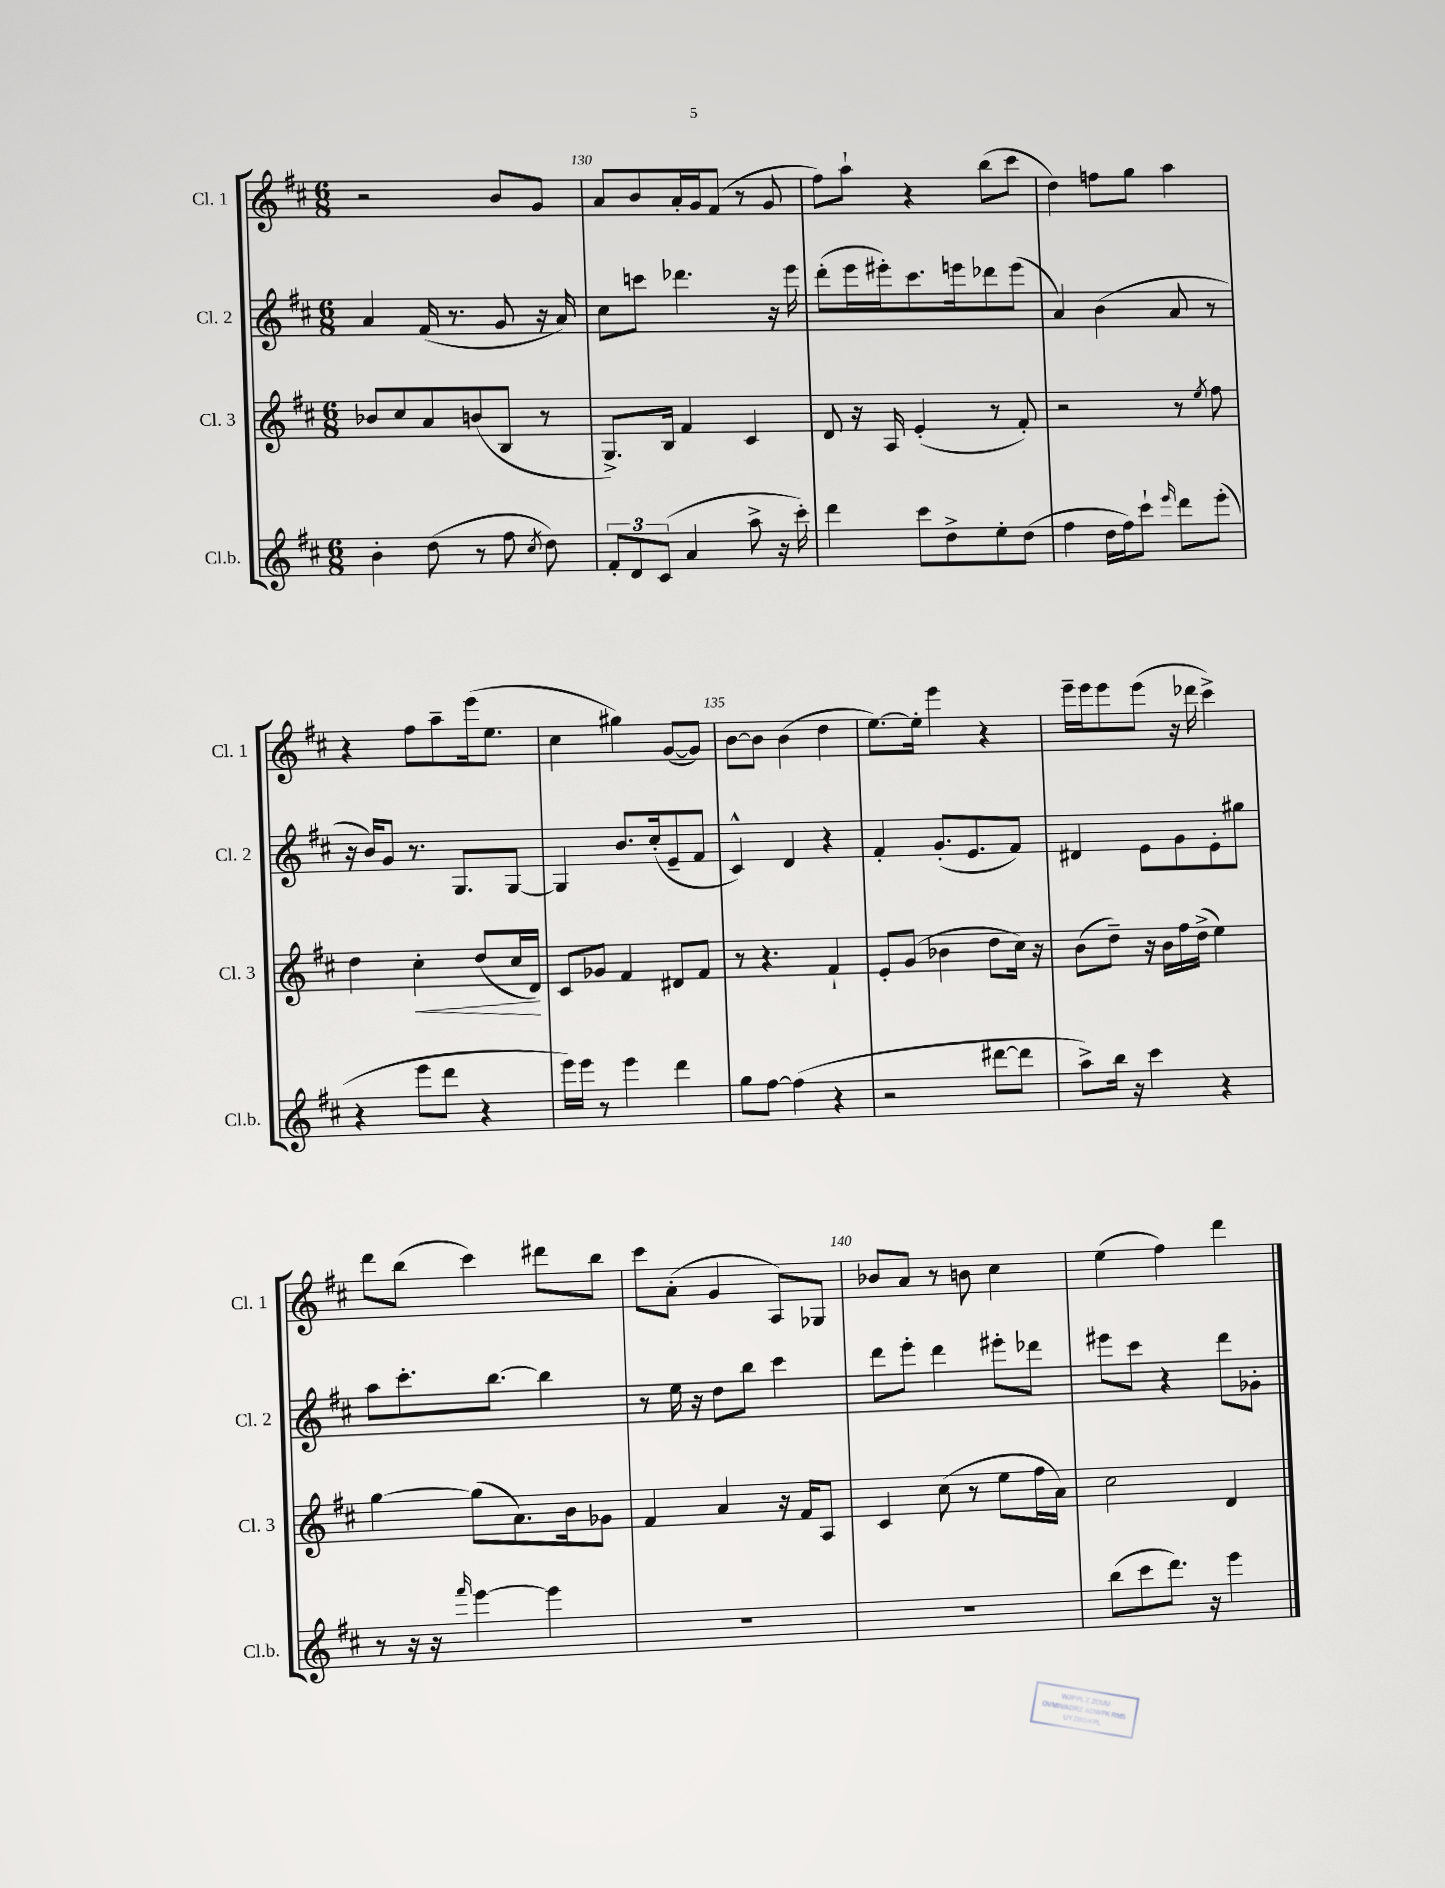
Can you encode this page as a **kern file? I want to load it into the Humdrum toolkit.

**kern	**kern	**kern	**kern
*staff4	*staff3	*staff2	*staff1
*clefG2	*clefG2	*clefG2	*clefG2
*k[f#c#]	*k[f#c#]	*k[f#c#]	*k[f#c#]
*M6/8	*M6/8	*M6/8	*M6/8
4b'	8b-	4a	2r
.	8cc#	.	.
(8dd	8a	(16f#	.
.	.	8.r	.
8r	(8b	.	.
8ff#	8B	8g	8b
8qcc#	.	.	.
8dd)	8r	16r	8g
.	.	16a)	.
=	=	=	=
12f#'	8.G^)	8cc#	8a
12d	.	.	.
.	.	8ccc	8b
(12c#	.	.	.
.	16B	.	.
4a	4f#	4.ddd-	16a'
.	.	.	16g
.	.	.	(8f#
8aa^	4c#	.	8r
16r	.	16r	8g
16ccc#')	.	16eee	.
=	=	=	=
4ddd	8d	(8ddd'	8ff#)
.	16r	16eee	8aa`
.	16A	16eee#')	.
8ccc#	(4e'	8.ccc#	4r
8dd^	.	.	.
.	.	16eee	.
8ee'	8r	8ddd-	(8bb
(8dd	8f#')	(8eee	8ccc#
=	=	=	=
4ff#	2r	4a)	4dd)
16dd	.	(4b	8ff
16ff#)	.	.	.
8ccc#`	.	.	8gg
16qqeee	.	.	.
8ddd	8r	8a	4aa
.	8qee	.	.
(8eee'	8ff#	8r	.
=	=	=	=
4r	4dd	16r	4r
.	.	16b)	.
.	.	8g	.
8eee	4cc#'	8.r	8ff#
8ddd	.	.	8aa~
.	.	8.G	.
4r	(8dd	.	(16eee
.	.	.	8.ee
.	16cc#	[8G	.
.	16d)	.	.
=	=	=	=
16eee)	8c#	4G]	4cc#
16eee	.	.	.
8r	8g-	.	.
4eee	4f#	8.b	4gg#)
.	.	(16cc#'	.
4ddd	8d#	8e~	([8g
.	8f#	8f#	8g])
=	=	=	=
8gg	8r	4c#^^)	[8b
[8ff#	4.r	.	8b]
(4ff#]	.	4d	(4b
4r	4f#`	4r	4dd
=	=	=	=
2r	8e'	4f#'	[8.ee)
.	(8g	.	.
.	.	.	16ee']
.	4b-	(8.g'	4eee
.	.	8.e	.
[8ddd#	8dd	.	4r
8ddd#]	16cc#)	8f#)	.
.	16r	.	.
=	=	=	=
8aa^)	(8b	4d#	16eee~
.	.	.	16eee
16bb	8dd~)	.	8eee
16r	.	.	.
4ccc#	16r	8e	(8eee
.	16b	.	.
.	16ff#	8g	16r
.	(16dd^	.	16ddd-
4r	4ee)	8e'	4ccc#^)
.	.	8gg#	.
=	=	=	=
8r	[4gg	8aa	8ddd
16r	.	8.ccc#'	(8bb
16r	.	.	.
16qqfff#	.	.	.
[4eee	(8gg]	.	4ccc#)
.	.	[8.bb	.
.	8.a)	.	.
4eee]	.	4bb]	8ddd#
.	16b	.	.
.	8g-	.	8bb
=	=	=	=
2.r	4f#	8r	8ccc#
.	.	16ee	(8a'
.	.	16r	.
.	4a	8dd	4g
.	.	8bb	.
.	16r	4ccc#	8A)
.	16f#	.	.
.	8A	.	8G-
=	=	=	=
2.r	4c#	8ddd	8b-
.	.	8eee'	8a
.	(8cc#	4ddd	8r
.	8r	.	8b
.	8ee	8eee#'	4cc#
.	16ff#	8ddd-	.
.	16a)	.	.
=	=	=	=
(8bb	2cc#	8eee#	(4ee
8ccc#	.	8ccc#	.
8.ddd)	.	4r	4ff#)
16r	.	.	.
4eee	4d	8ddd	4ddd
.	.	8g-'	.
==	==	==	==
*-	*-	*-	*-
